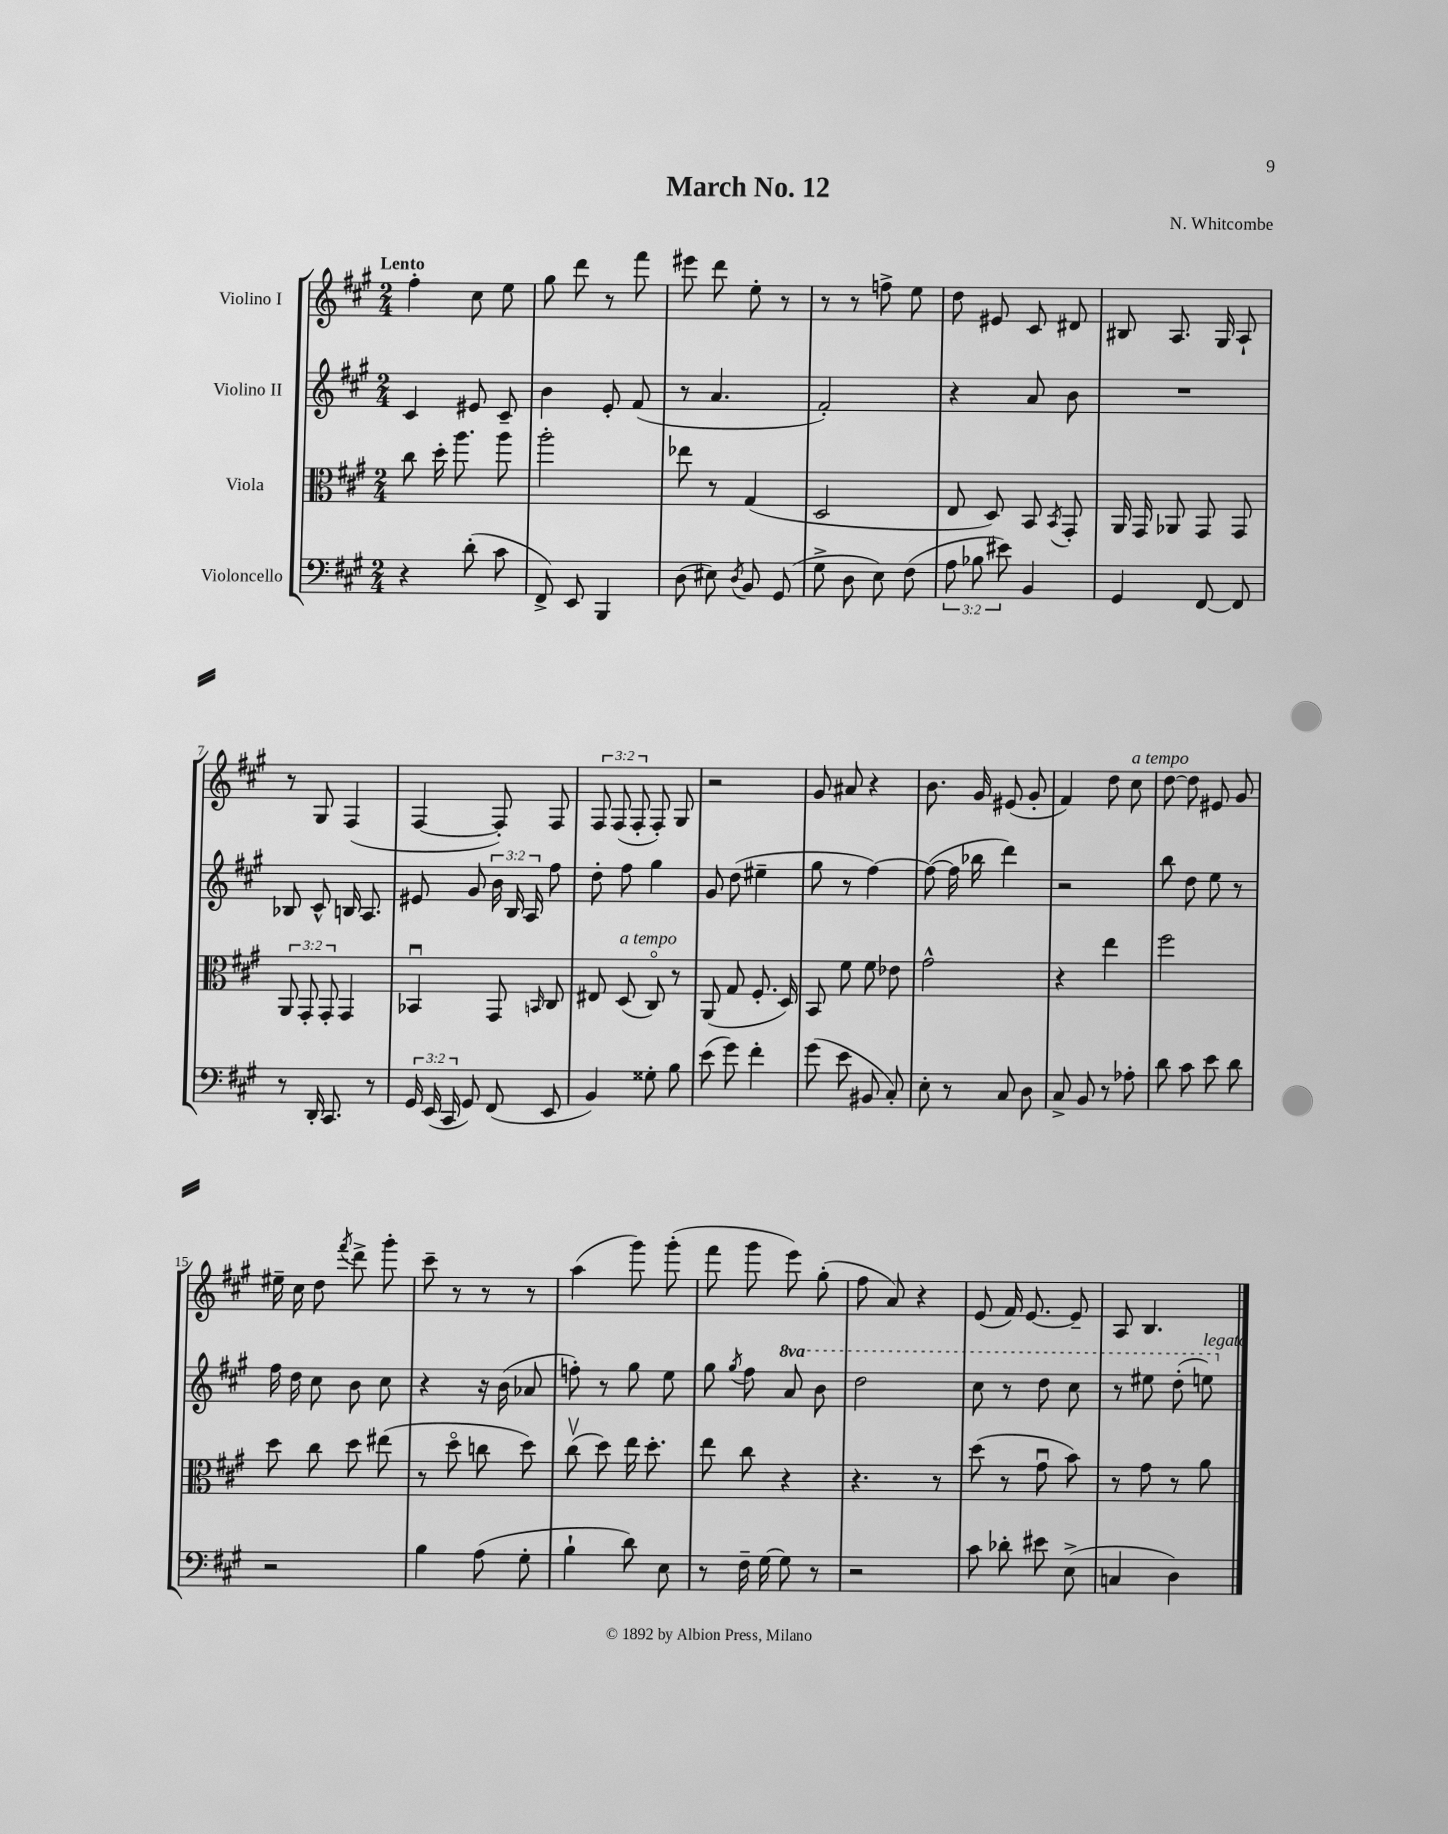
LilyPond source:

\header { title = "March No. 12" composer = "N. Whitcombe" }
<<
\new StaffGroup <<
\new Staff = "s0" \with { instrumentName = "Violino I" } {
    \clef treble \key a \major \numericTimeSignature \time 2/4 \override Staff.TupletNumber.text = #tuplet-number::calc-fraction-text \tempo "Lento"
    \autoBeamOff fis''4-. cis''8 e''8 |
    gis''8 d'''8 r8 fis'''8 |
    eis'''8 d'''8 e''8-. r8 |
    r8 r8 f''8-> e''8 |
    d''8 eis'8 cis'8 dis'8 |
    bis8 a8. gis16 a8-! |
    r8 gis8 fis4( |
    fis4~ fis8-.) fis8 |
    \tuplet 3/2 { fis8 fis8( fis8-. } fis8-.) gis8 |
    r2 |
    gis'8 ais'8 r4 |
    b'8. gis'16 eis'8( gis'8-. |
    fis'4) d''8 cis''8^\markup { \italic "a tempo" } |
    d''8~ d''8 eis'8 gis'8 |
    eis''16-- cis''16 d''8 \acciaccatura { fis'''8 } d'''8-> gis'''8-. |
    cis'''8-- r8 r8 r8 |
    a''4( gis'''8) gis'''8-.( |
    fis'''8 gis'''8 e'''8) gis''8-.( |
    fis''8 a'8) r4 |
    e'8( fis'16) e'8.~ e'8-- |
    a8 b4. \bar "|." |
}
\new Staff = "s1" \with { instrumentName = "Violino II" } {
    \clef treble \key a \major \numericTimeSignature \time 2/4 \override Staff.TupletNumber.text = #tuplet-number::calc-fraction-text \set Staff.ottavationMarkups = #ottavation-simple-ordinals
    \autoBeamOff cis'4 eis'8 cis'8-- |
    b'4 e'8-. fis'8( |
    r8 a'4. |
    fis'2-.) |
    r4 a'8 b'8 |
    R2 |
    bes8 cis'8-^ b16 a8. |
    eis'8 gis'8 \tuplet 3/2 { b'16 b16 a16 } fis''8 |
    d''8-. fis''8 gis''4 |
    gis'8 d''8( eis''4-- |
    gis''8 r8 fis''4~) |
    fis''8~( fis''16 bes''16 d'''4) |
    r2 |
    b''8 d''8 e''8 r8 |
    fis''16 d''16 cis''8 b'8 cis''8 |
    r4 r16 b'16( aes'8 |
    f''8-.) r8 gis''8 e''8 |
    gis''8 \acciaccatura { gis''8 } fis''8 \ottava #1 a''8 b''8 |
    d'''2 |
    cis'''8 r8 d'''8 cis'''8 |
    r8 eis'''8 d'''8-.( e'''8^\markup { \italic "legato" }) \ottava #0 \bar "|." |
}
\new Staff = "s2" \with { instrumentName = "Viola" } {
    \clef alto \key a \major \numericTimeSignature \time 2/4 \override Staff.TupletNumber.text = #tuplet-number::calc-fraction-text
    \autoBeamOff cis''8 d''16-. a''8. a''8 |
    a''2-. |
    ees''8 r8 gis4( |
    d2 |
    e8 d8) b,8 \acciaccatura { b,8 } gis,8-. |
    a,16 gis,16 aes,8 gis,8 gis,8 |
    \tuplet 3/2 { a,8 gis,8-. gis,8-. } gis,4 |
    bes,4\downbow gis,8 \grace { b,16 } cis8 |
    eis8 d8^\markup { \italic "a tempo" }( cis8\flageolet) r8 |
    a,8( gis8 fis8.-. d16) |
    b,8 fis'8 fis'8 ees'8 |
    gis'2-^ |
    r4 e''4 |
    fis''2 |
    d''8 cis''8 d''8 eis''8( |
    r8 d''8\flageolet c''8 d''8) |
    cis''8\upbow( d''8) e''16 d''8.-. |
    e''8 cis''8 r4 |
    r4. r8 |
    d''8( r8 gis'8\downbow b'8) |
    r8 gis'8 r8 a'8 \bar "|." |
}
\new Staff = "s3" \with { instrumentName = "Violoncello" } {
    \clef bass \key a \major \numericTimeSignature \time 2/4 \override Staff.TupletNumber.text = #tuplet-number::calc-fraction-text
    \autoBeamOff r4 d'8-.( cis'8 |
    fis,8->) e,8 b,,4 |
    d8( eis8) \acciaccatura { d8 } b,8 gis,8( |
    gis8-> d8 e8) fis8( |
    \tuplet 3/2 { a8 bes8 eis'8) } b,4 |
    gis,4 fis,8~ fis,8 |
    r8 d,16-. cis,8. r8 |
    \tuplet 3/2 { gis,16 e,16( cis,16 } gis,8) fis,8( e,8 |
    b,4) gisis8-. b8 |
    e'8( gis'8) fis'4-. |
    gis'8( e'8 bis,8 cis8-.) |
    e8-. r8 cis8 d8 |
    cis8-> b,8 r8 aes8-. |
    d'8 cis'8 e'8 d'8 |
    r2 |
    b4 a8( gis8-. |
    b4-! d'8) e8 |
    r8 fis16-- gis16~ gis8 r8 |
    r2 |
    cis'8 des'8-. eis'8 e8->( |
    c4 d4) \bar "|." |
}
>>
>>
